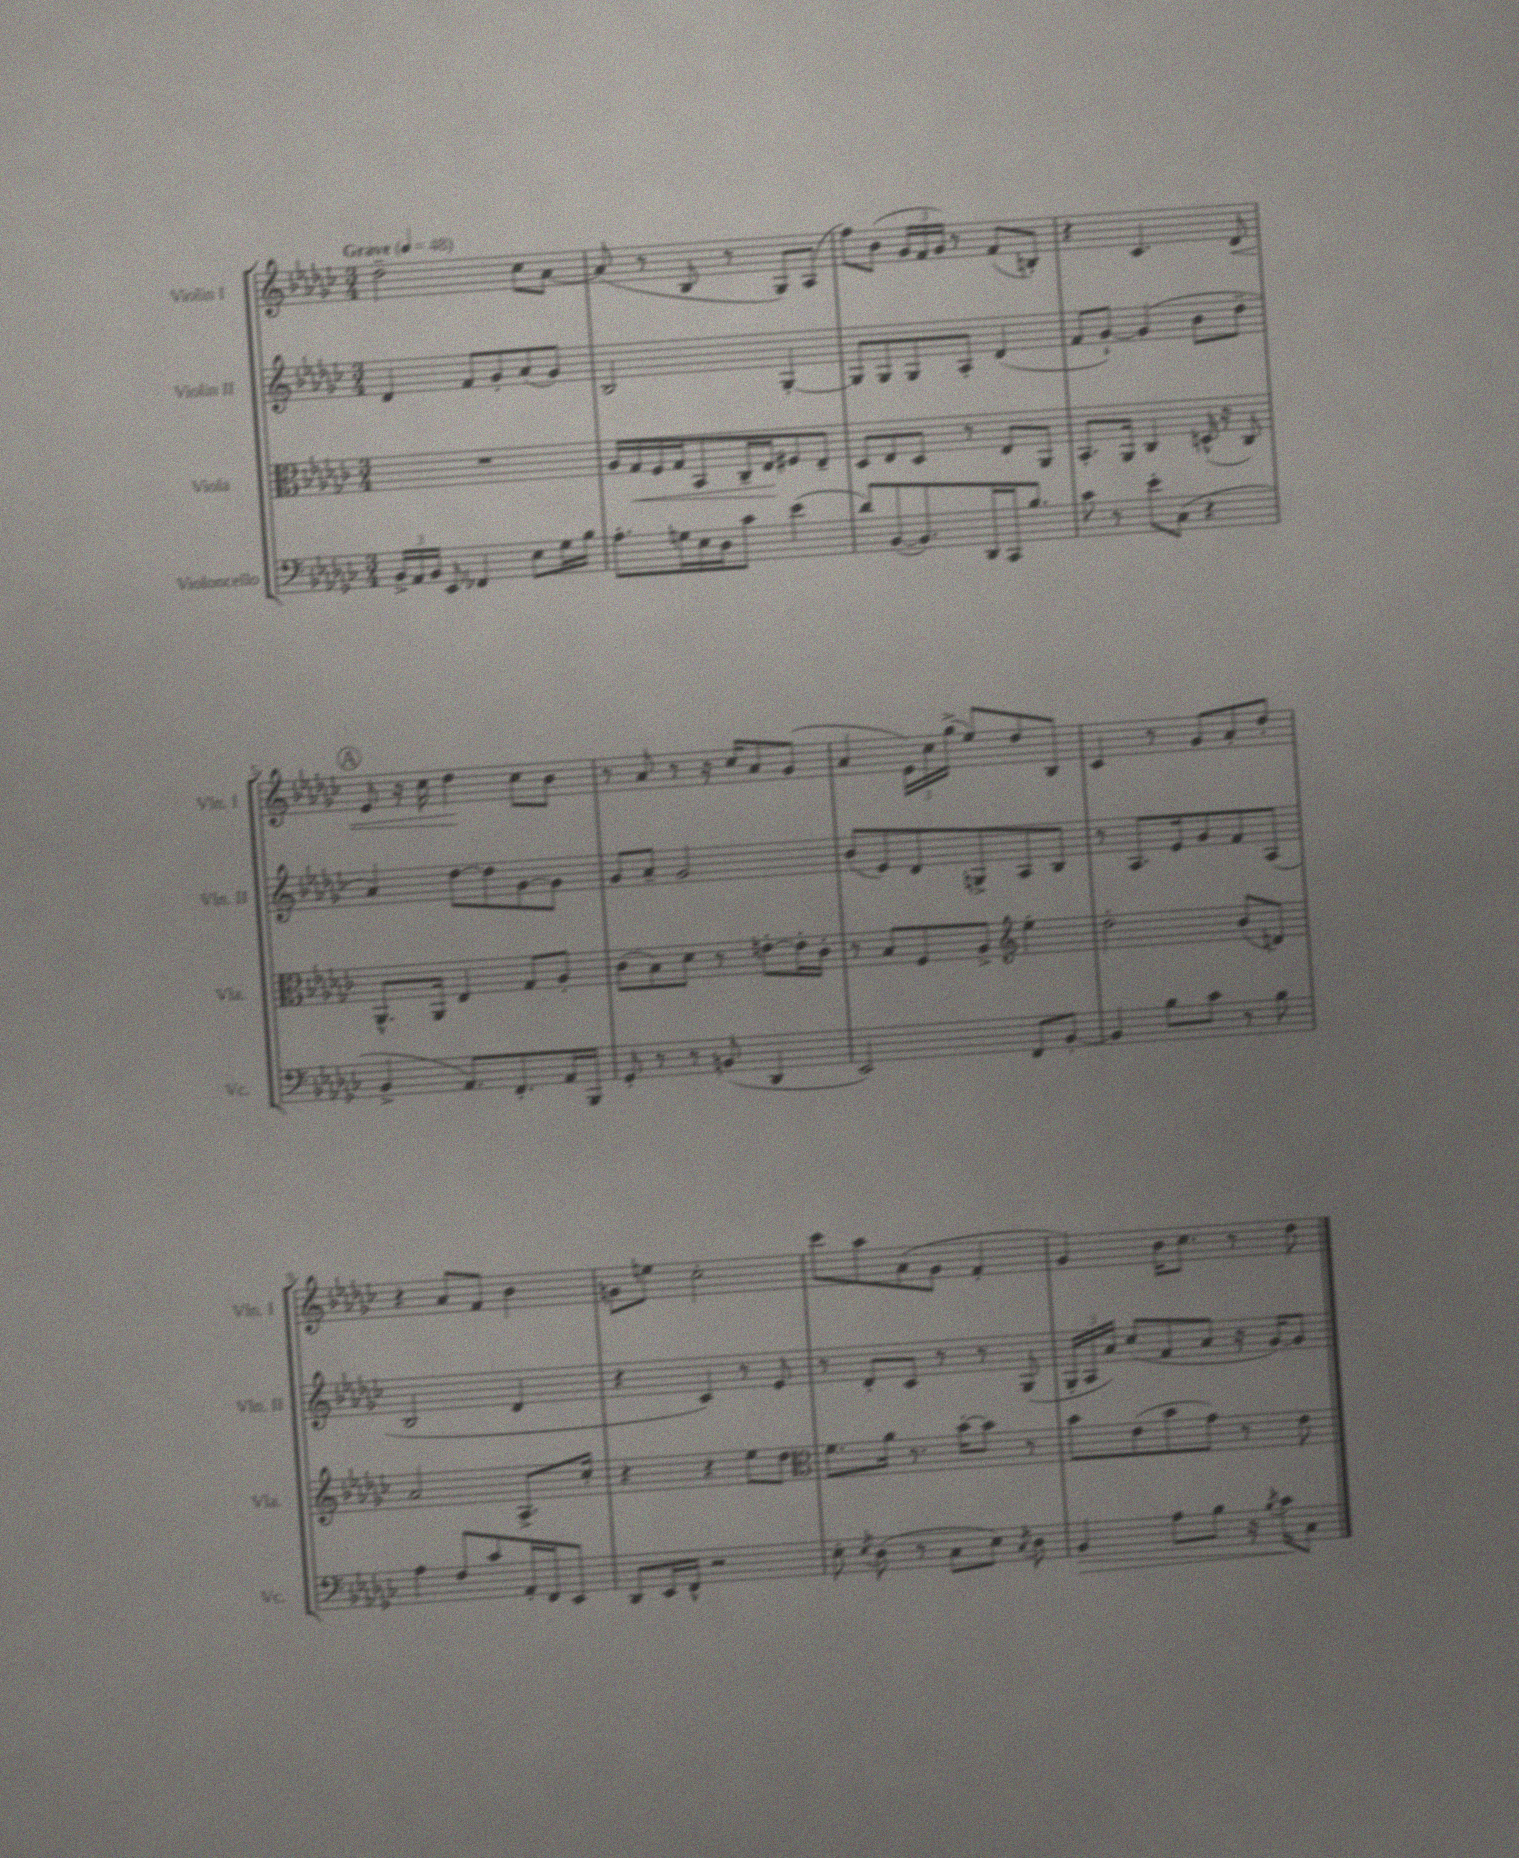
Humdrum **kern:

**kern	**kern	**kern	**kern
*staff4	*staff3	*staff2	*staff1
*clefF4	*clefC3	*clefG2	*clefG2
*k[b-e-a-d-g-c-]	*k[b-e-a-d-g-c-]	*k[b-e-a-d-g-c-]	*k[b-e-a-d-g-c-]
*M3/4	*M3/4	*M3/4	*M3/4
*MM48	*MM48	*MM48	*MM48
24BB-^	2.r	4d-	2dd-~
24AA-	.	.	.
24BB-	.	.	.
8EE-	.	.	.
4FF-	.	8f	.
.	.	8g-'	.
8E-	.	(8a-	8cc-
16G-	.	8g-)	[8a-
16B-	.	.	.
=	=	=	=
8.A-'	16A-	2B-	(8a-]
.	16G-	.	.
.	16F	.	8r
16G	16G-	.	.
16E-	8BB-	.	8B-
16D-	.	.	.
8c-	16C-~	.	8r
.	16E-	.	.
(4e-	8F#	[4G-'	8G-)
.	8E-~	.	(8A-
=	=	=	=
8d-)	8D-	8G-]	8ff)
([8BB-	8E-	8G-	(8b-
8.BB-])	8D-	8G-	24g-
.	.	.	24f
.	.	.	24g-)
.	8r	8A-'	8r
16DD-	.	.	.
16CC-	8E-	(4d-	(8f
8.B-	.	.	.
.	8AA-	.	8B')
=	=	=	=
8c-	8.BB-'	8f	4r
8r	.	[8g-`)	.
.	16AA-	.	.
8e-'	4C-	(4g-]	4.c-
(8C-	.	.	.
4r	(16D^^	8b-	.
.	16r	.	.
.	8C-)	8dd-~	8d-
=	=	=	=
4BB-^	8.AA-^^	4a-)	8e-
.	.	.	16r
.	16AA-	.	16cc-
8.AA-)	4E-	[8dd-	4dd-
.	.	8dd-]	.
8.FF'	.	.	.
.	8G-	[8g-	8cc-
16AA-	8A-'	8g-]	8b-
16BBB-	.	.	.
=	=	=	=
8GG-'	(8c-	8g-	8r
8r	8B-)	8a-~	8a-
8r	8d-	2g-	8r
(8BB	8r	.	16r
.	.	.	16cc-
4DD-	[8e'	.	8a-
.	16e']	.	(8g-
.	16c-'	.	.
=	=	=	=
2EE-)	8r	(8b-	4a-
.	8B-	8e-)	.
.	8F	8d-	24e-)
.	.	.	24cc-
.	.	.	(24gg-^
.	8A-^	8G^	8ee-)
*	*clefG2	*	*
8FF	4ee-'	8A-	8dd-
[8BB-'	.	8B-	8B-
=	=	=	=
4BB-]	2dd-'	8r	4c-
.	.	8.A-	.
8B-	.	.	8r
.	.	16e-	.
8c-	.	8g-	8g-
8r	(8b-	8f	8a-'
8B-	8d)	(8A-	8dd-'
=	=	=	=
4A-	2a-	2B-	4r
8F	.	.	8a-
8c-	.	.	8f
16AA-'	8.A-^	4d-	4b-
16FF	.	.	.
8EE-	.	.	.
.	16cc-'	.	.
=	=	=	=
8DD-	4r	4r	8g
16EE-	.	.	8ee
16FF^^	.	.	.
2r	4r	4c-)	2cc-'
.	8ee-	8r	.
.	8dd-	8e-	.
=	=	=	=
*	*clefC3	*	*
8E-'	8.f	8r	8ccc-
8qE-	.	.	.
(8D-	.	8d-'	8aa-
.	16a-	.	.
8r	8.r	8c-	(8a-
8C-	.	8r	8g-
.	[16b-'	.	.
8E-)	8b-]	8r	4f'
8qC-	.	.	.
8D-	8r	(8G-	.
=	=	=	=
4BB-	8b-	24G-'	4g-)
.	.	24A-	.
.	.	24a-)	.
.	(8e-	(8cc-	.
8A-	8b-	8f	16b-
.	.	.	8.cc-
8B-	8g-)	8a-	.
16r	8r	16r	8r
8qB-	.	.	.
16c-	.	[16g-)	.
8C-	8e-	8g-]	8dd-
==	==	==	==
*-	*-	*-	*-
